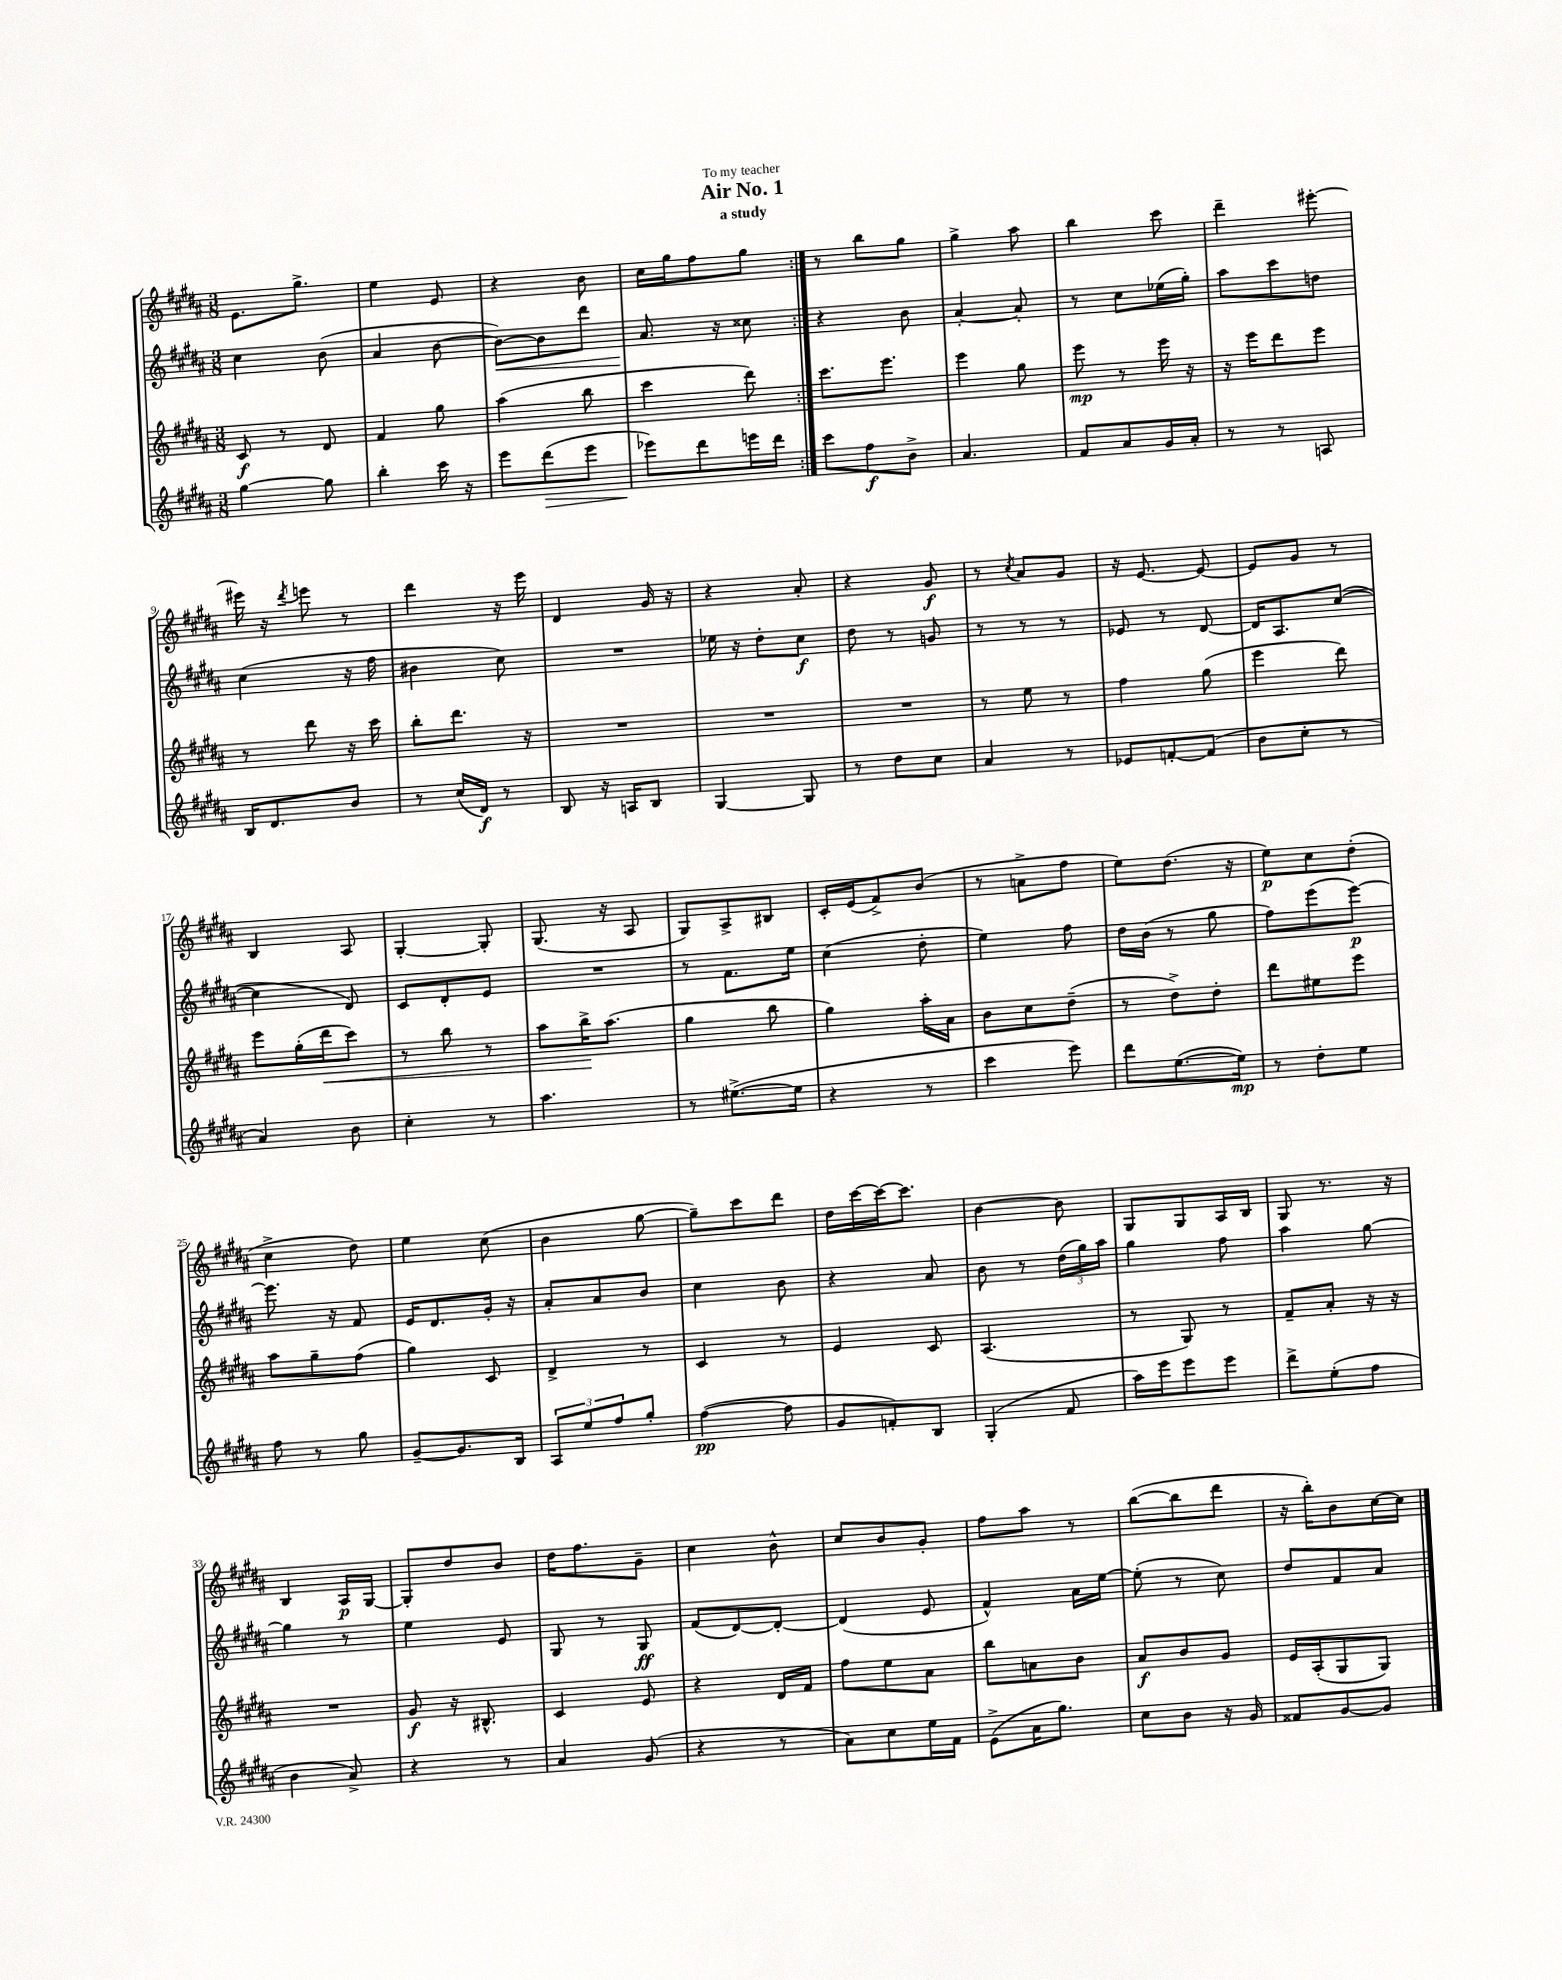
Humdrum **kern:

**kern	**dynam	**kern	**dynam	**kern	**dynam	**kern	**dynam
*part4	*part4	*part3	*part3	*part2	*part2	*part1	*part1
*staff4	*staff4	*staff3	*staff3	*staff2	*staff2	*staff1	*staff1
*clefG2	*	*clefG2	*	*clefG2	*	*clefG2	*
*k[f#c#g#d#a#]	*	*k[f#c#g#d#a#]	*	*k[f#c#g#d#a#]	*	*k[f#c#g#d#a#]	*
*M3/8	*	*M3/8	*	*M3/8	*	*M3/8	*
=1	=1	=1	=1	=1	=1	=1	=1
[4gg#\	.	8c#/	f	4cc#\	.	8.e\L	.
.	.	8r	.	.	.	.	.
.	.	.	.	.	.	8.gg#^\J	.
8gg#\]	.	8d#/	.	(8b\	.	.	.
=2	=2	=2	=2	=2	=2	=2	=2
4bb'\	.	4f#/	.	4a#/	.	4ee\	.
16ccc#\	.	8gg#\	.	[8b\	.	8e/	.
16r	.	.	.	.	.	.	.
=3	=3	=3	=3	=3	=3	=3	=3
!	!	!	!	!	!LO:HP:b	!	!
8eee\L	.	(4aa#\	.	8b\L_)	<	4r	.
!	!LO:HP:b	!	!	!	!	!	!
(8ddd#\	>	.	.	8b\]	.	.	.
8eee\J	.	8bb\	.	8ddd#\J	.	8b\	.
=4	=4	=4	=4	=4	=4	=4	=4
8eee-X\L)	.	4ccc#\	.	8.a#/	.	16cc#\LL	.
.	.	.	.	.	.	16gg#\J	.
8ddd#\	]	.	.	.	.	8ff#\	.
.	.	.	.	16r	[	.	.
16eeen\L	.	8ddd#\)	.	8cc##X\	.	8gg#\J	.
16ddd#\JJ	.	.	.	.	.	.	.
=5:|!	=5:|!	=5:|!	=5:|!	=5:|!	=5:|!	=5:|!	=5:|!
8ccc#\L	.	8.ccc#\L	.	4r	.	8r	.
8ff#\	f	.	.	.	.	8bb\L	.
.	.	8.eee\J	.	.	.	.	.
8b^\J	.	.	.	8b\	.	8gg#\J	.
=6	=6	=6	=6	=6	=6	=6	=6
4.a#/	.	4eee\	.	[4a#'/	.	4gg#^\	.
.	.	8gg#\	.	8a#'/]	.	8aa#\	.
=7	=7	=7	=7	=7	=7	=7	=7
8f#/L	.	8eee\	mp	8r	.	4bb\	.
8a#/	.	8r	.	8cc#\L	.	.	.
16g#/L	.	16eee\	.	(16ee-X\L	.	8ccc#\	.
16a#'/JJ	.	16r	.	16gg#'\JJ)	.	.	.
=8	=8	=8	=8	=8	=8	=8	=8
8r	.	16r	.	8aa#\L	.	4ddd#~\	.
.	.	16eee\KL	.	.	.	.	.
8r	.	8ddd#\	.	8ccc#\	.	.	.
8An/	.	8eee\J	.	8ddn\J	.	[8eee#X'\	.
!!LO:LB:g=z
=9	=9	=9	=9	=9	=9	=9	=9
16B/KL	.	8r	.	(4cc#\	.	16eee#X\]	.
8.d#/	.	.	.	.	.	16r	.
.	.	.	.	.	.	8qddd#/	.
.	.	8ddd#\	.	.	.	8eeen\	.
8b/J	.	16r	.	16r	.	8r	.
.	.	16ccc#\	.	16ff#\	.	.	.
=10	=10	=10	=10	=10	=10	=10	=10
8r	.	8bb'\L	.	4b#X\	.	4ddd#\	.
(16cc#/LL	.	8.ddd#\J	.	.	.	.	.
16d#/JJ)	f	.	.	.	.	.	.
8r	.	.	.	8cc#\)	.	16r	.
.	.	16r	.	.	.	16eee\	.
=11	=11	=11	=11	=11	=11	=11	=11
8B/	.	4.r	.	4.r	.	4d#/	.
16r	.	.	.	.	.	.	.
16An/KL	.	.	.	.	.	.	.
8B/J	.	.	.	.	.	16g#/	.
.	.	.	.	.	.	16r	.
=12	=12	=12	=12	=12	=12	=12	=12
[4G#/	.	4.r	.	16ee-X\	.	4r	.
.	.	.	.	16r	.	.	.
.	.	.	.	8dd#'\L	.	.	.
8G#/]	.	.	.	8cc#\J	f	8a#'/	.
=13	=13	=13	=13	=13	=13	=13	=13
8r	.	4.r	.	8dd#\	.	4r	.
8dd#\L	.	.	.	8r	.	.	.
8cc#\J	.	.	.	8gn/	.	8g#/	f
=14	=14	=14	=14	=14	=14	=14	=14
4a#/	.	8r	.	8r	.	8r	.
.	.	.	.	.	.	8qcc#/	.
.	.	8ee\	.	8r	.	8a#/L	.
8r	.	8r	.	8r	.	8g#/J	.
=15	=15	=15	=15	=15	=15	=15	=15
8e-X/L	.	4ff#\	.	8e-X/	.	16r	.
.	.	.	.	.	.	[8.e/	.
[8fn'/	.	.	.	8r	.	.	.
(8f/J]	.	(8gg#\	.	[8d#/	.	8e/_	.
=16	=16	=16	=16	=16	=16	=16	=16
8b\L	.	4eee\	.	16d#/KL]	.	8e/L]	.
.	.	.	.	8.A#/	.	.	.
8cc#'\J	.	.	.	.	.	8g#/J	.
8r	.	8ddd#\)	.	([8cc#/J	.	8r	.
!!LO:LB:g=z
=17	=17	=17	=17	=17	=17	=17	=17
4a#/)	.	8eee\L	.	4cc#\]	.	4B/	.
.	.	(16gg#'\L	.	.	.	.	.
!	!	!	!LO:HP:b	!	!	!	!
.	.	16ddd#\J	<	.	.	.	.
8b\	.	8ccc#\J)	.	8d#/)	.	8A#/	.
=18	=18	=18	=18	=18	=18	=18	=18
4cc#'\	.	8r	.	8c#/L	.	[4G#'/	.
.	.	8bb\	.	8d#'/	.	.	.
8r	.	8r	.	8e/J	.	8G#'/]	.
=19	=19	=19	=19	=19	=19	=19	=19
4.aa#\	.	8aa#\L	.	4.r	.	(8.G#/	.
.	.	16bb^\K	.	.	.	.	.
.	.	(8.aa#\J	[	.	.	16r	.
.	.	.	.	.	.	8A#/	.
=20	=20	=20	=20	=20	=20	=20	=20
8r	.	4gg#\	.	8r	.	8G#/L)	.
([8.ee#X^\L	.	.	.	8.f#\L	.	8A#^/	.
.	.	8bb\	.	.	.	8B#X/J	.
16ee#\Jk]	.	.	.	16ee\Jk	.	.	.
=21	=21	=21	=21	=21	=21	=21	=21
4r	.	4gg#\)	.	(4cc#\	.	16c#'/LL	.
.	.	.	.	.	.	(16e/J	.
.	.	.	.	.	.	8f#^/)	.
8r	.	16aa#'\LL	.	8dd#'\	.	(8b/J	.
.	.	16a#\JJ	.	.	.	.	.
=22	=22	=22	=22	=22	=22	=22	=22
4ccc#\	.	8b\L	.	4ee\)	.	8r	.
.	.	8cc#\	.	.	.	8an^\L	.
8eee\)	.	(8dd#~\J	.	8ff#\	.	8ff#\J	.
=23	=23	=23	=23	=23	=23	=23	=23
8ddd#\L	.	8r	.	16dd#\LL	.	8ee\L)	.
.	.	.	.	(16b\JJ	.	.	.
([8.ee\	.	8dd#^\L)	.	8r	.	(8.dd#\J	.
.	.	8dd#'\J	.	8gg#\	.	.	.
16ee\Jk])	mp	.	.	.	.	16r	.
=24	=24	=24	=24	=24	=24	=24	=24
8r	.	8ddd#\L	.	8ff#\L)	.	8ee\L)	p
8dd#'\L	.	8ee#X\	.	(8eee\	.	8cc#\	.
8ee\J	.	8eee\J	.	[8eee\J)	p	(8dd#'\J	.
!!LO:LB:g=z
=25	=25	=25	=25	=25	=25	=25	=25
8ff#\	.	8aa#\L	.	8.eee\]	.	4cc#^\	.
8r	.	8gg#~\	.	.	.	.	.
.	.	.	.	16r	.	.	.
8gg#\	.	(8ff#\J	.	8f#/	.	8dd#\)	.
=26	=26	=26	=26	=26	=26	=26	=26
[8g#~/L	.	4gg#\)	.	16e/KL	.	4ee\	.
.	.	.	.	8.d#/	.	.	.
8.g#/]	.	.	.	.	.	.	.
.	.	8c#/	.	16g#'/Jk	.	(8cc#\	.
16B/Jk	.	.	.	16r	.	.	.
=27	=27	=27	=27	=27	=27	=27	=27
12A#/L	.	4d#^/	.	8a#'/L	.	4b\	.
12ee/	.	.	.	.	.	.	.
.	.	.	.	8a#/	.	.	.
12ff#/	.	.	.	.	.	.	.
8gg#'/J	.	8r	.	8b/J	.	[8gg#\	.
=28	=28	=28	=28	=28	=28	=28	=28
([4ff#\	pp	4c#/	.	4cc#\	.	8gg#~\L])	.
.	.	.	.	.	.	8ccc#\	.
8ff#\]	.	8r	.	8b\	.	8ddd#\J	.
=29	=29	=29	=29	=29	=29	=29	=29
8g#/L	.	4e/	.	4r	.	16dd#\LL	.
.	.	.	.	.	.	[16ccc#\	.
8fn'/)	.	.	.	.	.	16ccc#\J_	.
.	.	.	.	.	.	8.ccc#\J]	.
8B/J	.	8c#/	.	8a#/	.	.	.
=30	=30	=30	=30	=30	=30	=30	=30
(4G#'/	.	(4.A#/	.	8b\	.	[4b\	.
.	.	.	.	8r	.	.	.
8f#/	.	.	.	(24dd#\LL	.	8b\]	.
.	.	.	.	24gg#\)	.	.	.
.	.	.	.	24aa#\JJ	.	.	.
=31	=31	=31	=31	=31	=31	=31	=31
16aa#\LL)	.	8r	.	4gg#\	.	8G#/L	.
16eee\J	.	.	.	.	.	.	.
8eee\	.	8G#/)	.	.	.	8G#/	.
8eee\J	.	8r	.	8ff#\	.	16A#/L	.
.	.	.	.	.	.	16B/JJ	.
=32	=32	=32	=32	=32	=32	=32	=32
8ddd#^\L	.	8f#~/L	.	4aa#\	.	8G#/	.
(8ee'\	.	8a#'/J	.	.	.	8.r	.
8ff#\J	.	16r	.	[8gg#\	.	.	.
.	.	16r	.	.	.	16r	.
!!LO:LB:g=z
=33	=33	=33	=33	=33	=33	=33	=33
4b\	.	4.r	.	4gg#\]	.	4B/	.
8a#^/)	.	.	.	8r	.	16A#/LL	p
.	.	.	.	.	.	[16G#/JJ	.
=34	=34	=34	=34	=34	=34	=34	=34
4r	.	8g#/	f	4ee\	.	8G#'/L]	.
.	.	16r	.	.	.	8dd#/	.
.	.	8.B#X^^/	.	.	.	.	.
8r	.	.	.	8e/	.	8b/J	.
=35	=35	=35	=35	=35	=35	=35	=35
4a#/	.	4c#/	.	8G#/	.	16dd#\KL	.
.	.	.	.	.	.	8.ff#\	.
.	.	.	.	8r	.	.	.
(8g#/	.	8e/	.	8G#/	ff	8g#~\J	.
=36	=36	=36	=36	=36	=36	=36	=36
4r	.	4r	.	(8f#/L	.	4cc#\	.
.	.	.	.	[8d#/)	.	.	.
8r	.	16d#/LL	.	8d#'/J_	.	8b^^\	.
.	.	16f#/JJ	.	.	.	.	.
=37	=37	=37	=37	=37	=37	=37	=37
8a#\L)	.	8ff#\L	.	(4d#/]	.	8cc#/L	.
8cc#\	.	8ee\	.	.	.	8b/	.
16ee\L	.	8a#\J	.	8e/	.	8g#'/J	.
16f#\JJ	.	.	.	.	.	.	.
=38	=38	=38	=38	=38	=38	=38	=38
(8e^\L	.	8bb\L	.	4f#^^/)	.	8ff#\L	.
16a#\K	.	8an\	.	.	.	8aa#\J	.
8.gg#\J)	.	.	.	.	.	.	.
.	.	8b\J	.	16a#\LL	.	8r	.
.	.	.	.	[16ee\JJ	.	.	.
=39	=39	=39	=39	=39	=39	=39	=39
8cc#\L	.	8a#/L	f	(8ee'\]	.	([8bb\L	.
8b\J	.	8b/	.	8r	.	8bb\]	.
16r	.	8g#/J	.	8cc#\)	.	8ddd#\J	.
16g#/	.	.	.	.	.	.	.
=40	=40	=40	=40	=40	=40	=40	=40
8f##X/L	.	16e/LL	.	8dd#/L	.	16r	.
.	.	(16A#'/J	.	.	.	16bb'\KL)	.
[8g#/	.	8G#/	.	8f#/	.	8b\	.
8g#/J]	.	8G#/J)	.	8a#/J	.	[16cc#\L	.
.	.	.	.	.	.	16cc#\JJ]	.
==	==	==	==	==	==	==	==
*-	*-	*-	*-	*-	*-	*-	*-
